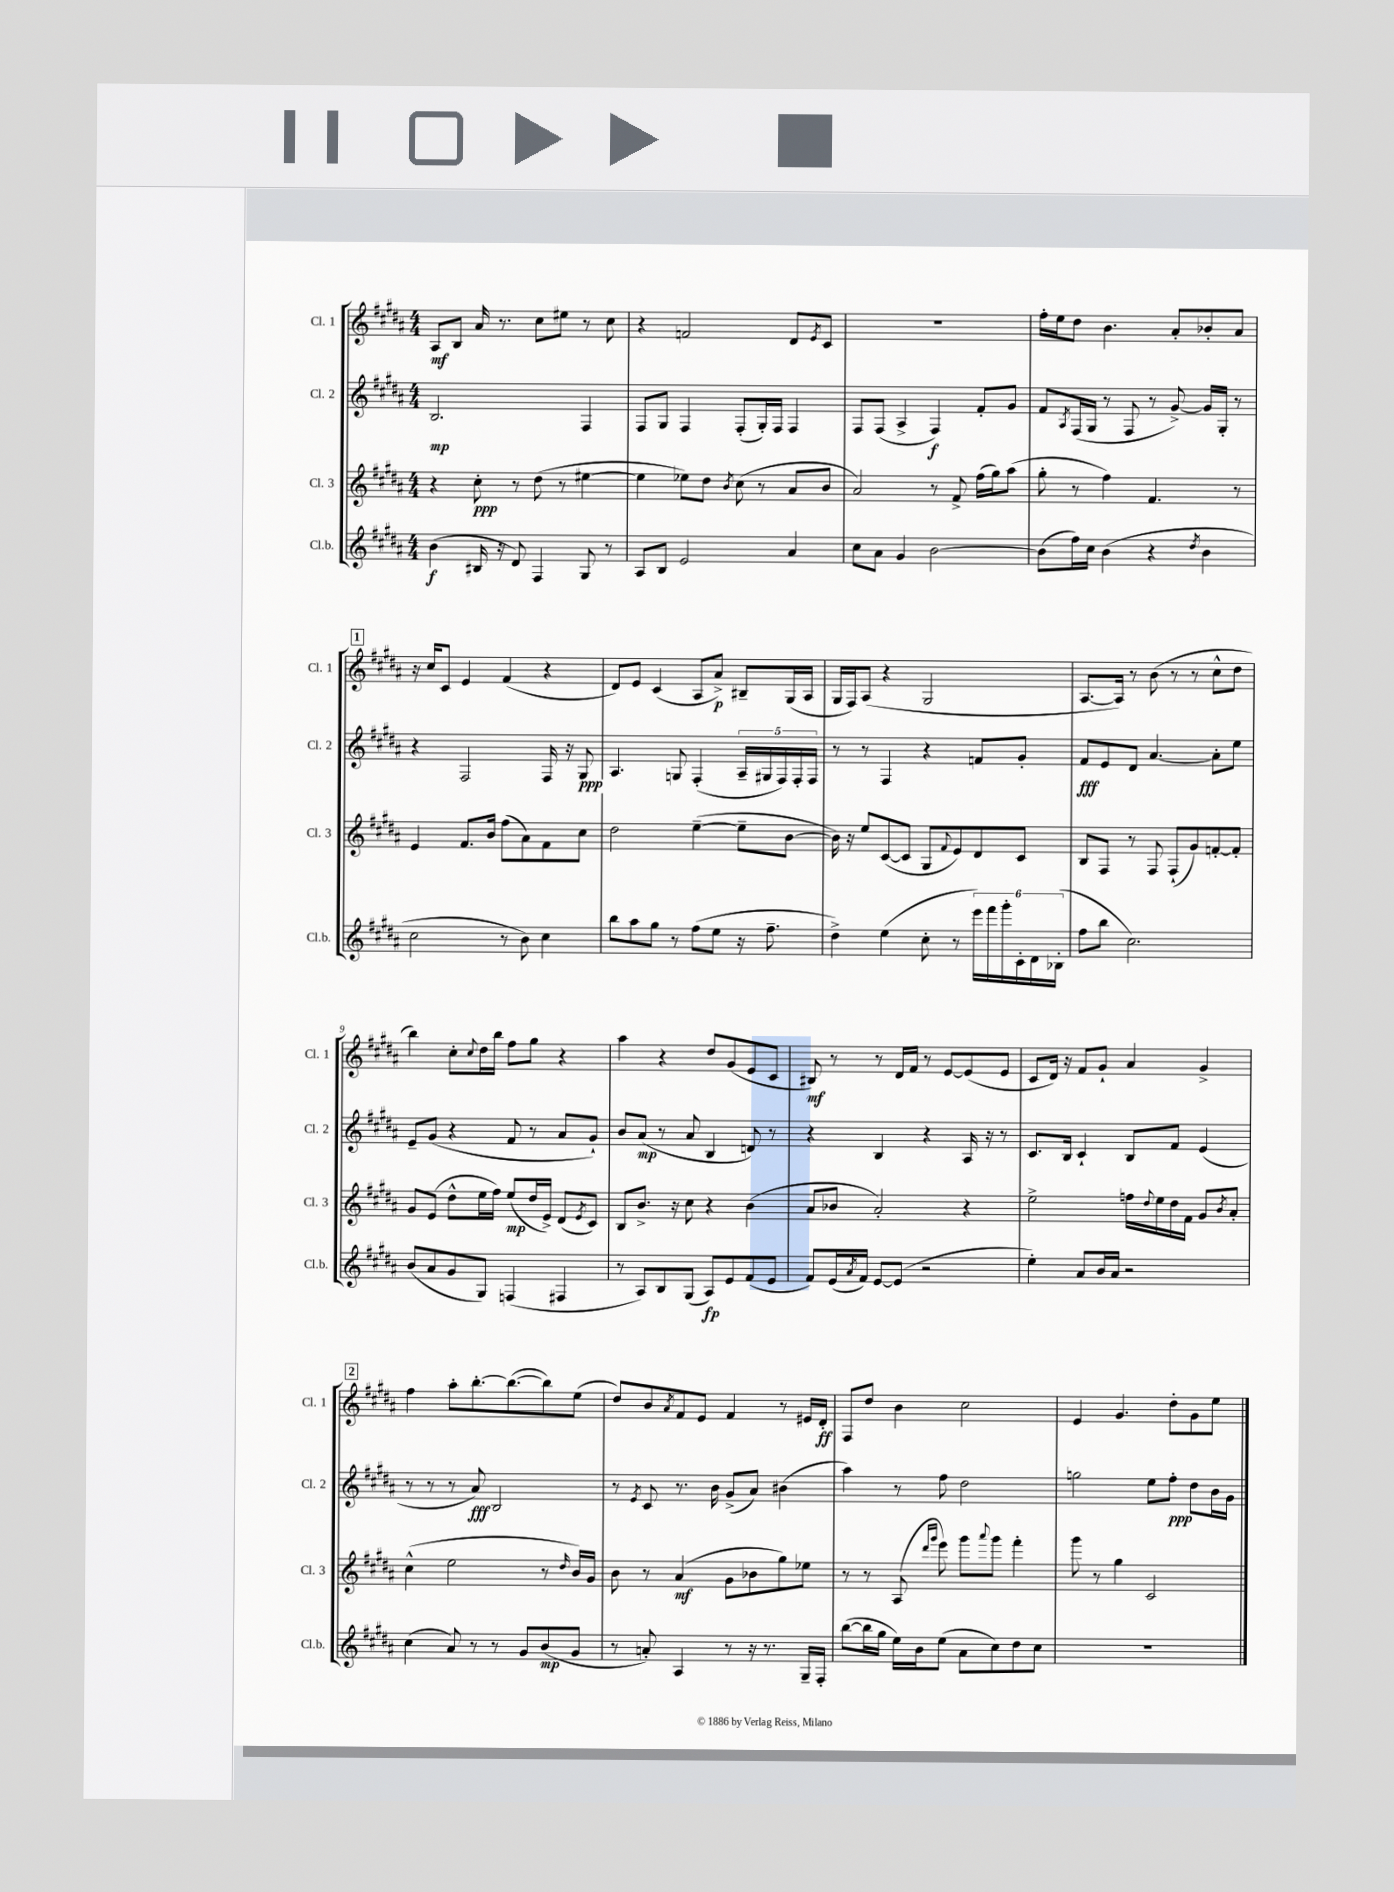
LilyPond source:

<<
\new StaffGroup <<
\new Staff = "s0" \with { instrumentName = "Cl. 1" shortInstrumentName = "Cl. 1" } {
    \clef treble \key b \major \numericTimeSignature \time 4/4
    ais8\mf b8 ais'16 r8. cis''8 eis''8 r8 cis''8 |
    r4 f'2 dis'8 \acciaccatura { e'8 } cis'8 |
    R1 |
    fis''16-. e''16 dis''8 b'4. ais'8-. bes'8-. ais'8 |
    \mark \markup { \box "1" } r16 cis''16 cis'8 e'4 fis'4( r4 |
    dis'8) e'8 cis'4( ais8 ais'8->\p) bis8-- gis16( ais16 |
    gis16 fis16) ais8( r4 gis2 |
    ais8.~ ais16) r8 b'8( r8 r8 cis''8-^ dis''8 |
    b''4) cis''8-. \appoggiatura { cis''8 } dis''16 b''16 fis''8 gis''8 r4 |
    ais''4 r4 dis''8 gis'8( e'8 cis'8 |
    bis8\mf) r8 r8 dis'16 fis'16 r8 e'8~ e'8( e'8 |
    cis'8 dis'16) r16 fis'8 gis'8-! ais'4 gis'4-> |
    \mark \markup { \box "2" } fis''4 ais''8-. b''8.~-. b''8.~( b''8) e''8( |
    dis''8) b'8 \acciaccatura { ais'8 } fis'8 e'8 fis'4 r8 eis'16 dis'16-.\ff |
    fis8 dis''8 b'4 cis''2 |
    e'4 gis'4. dis''8-. gis'8 e''8 \bar "|." |
}
\new Staff = "s1" \with { instrumentName = "Cl. 2" shortInstrumentName = "Cl. 2" } {
    \clef treble \key b \major \numericTimeSignature \time 4/4
    b2.\mp fis4 |
    fis8 gis8 fis4 fis8-.( gis16-.) fis16 fis4 |
    fis8 fis8( ais4-> fis4\f) fis'8-. gis'8 |
    fis'8 \acciaccatura { ais8 } fis16( gis16 r8 fis8 r8 gis'8~->) gis'16 gis16-. r8 |
    \mark \markup { \box "1" } r4 fis2 fis16 r16 gis8\ppp |
    ais4. g8 fis4-.( \tuplet 5/4 { ais16-- gis16 fis16) fis16-. fis16 } |
    r8 r8 fis4 r4 f'8 gis'8-. |
    fis'8\fff e'8 dis'8 ais'4.~ ais'8-. e''8 |
    e'8-- gis'8( r4 fis'8 r8 ais'8 gis'8-!) |
    b'8 ais'8\mp( r8 ais'8 b4 d'8) r8 |
    r4 b4 r4 ais16 r16 r8 |
    cis'8. b16 cis'4-! b8 fis'8 e'4( |
    \mark \markup { \box "2" } r8 r8 r8 ais'8\fff) b2 |
    r8 \acciaccatura { e'8 } cis'8 r8. b'16 gis'8->( ais'8) bis'4( |
    ais''4) r8 fis''8 dis''2 |
    g''2 e''8 fis''8-.\ppp dis''8 b'16 gis'16 \bar "|." |
}
\new Staff = "s2" \with { instrumentName = "Cl. 3" shortInstrumentName = "Cl. 3" } {
    \clef treble \key b \major \numericTimeSignature \time 4/4
    r4 cis''8-.\ppp r8 dis''8( r8 eis''4~ |
    eis''4 ees''8) dis''8 \acciaccatura { b'8 } cis''8( r8 ais'8 b'8 |
    ais'2) r8 fis'8-> fis''16( gis''16) ais''8( |
    gis''8-. r8 fis''4) fis'4. r8 |
    \mark \markup { \box "1" } e'4 fis'8. b'16 fis''8( ais'8) fis'8 cis''8 |
    dis''2 e''4~--( e''8-- b'8~ |
    b'16) r16 e''8 cis'8~( cis'8 gis8 \appoggiatura { fis'8 } e'8) dis'8 cis'8 |
    b8 fis8 r8 fis8 fis8-!( gis'8) f'8~-. f'8-. |
    gis'8 e'8( dis''8-^ e''16 fis''16) e''8\mp( dis''16 e'16->) dis'8( \acciaccatura { e'8 } cis'8) |
    b8 b'8.-> r16 cis''8 r4 b'4( |
    ais'8 bes'8 ais'2-.) r4 |
    e''2-> f''16 \appoggiatura { dis''8 } e''16 dis''16 fis'16 gis'8 \acciaccatura { b'8 } ais'8-. |
    \mark \markup { \box "2" } cis''4-^( e''2 r8 \grace { dis''16 } b'16) gis'16 |
    b'8 r8 ais'4\mf( gis'8 bes'8 gis''8) ees''8 |
    r8 r8 ais8( \grace { dis'''16 gis'''16 } e'''8) gis'''8 \appoggiatura { ais'''8 } gis'''8 fis'''4-. |
    gis'''8 r8 gis''4 cis'2 \bar "|." |
}
\new Staff = "s3" \with { instrumentName = "Cl.b." shortInstrumentName = "Cl.b." } {
    \clef treble \key b \major \numericTimeSignature \time 4/4
    b'4\f( bis16 r16 dis'8) fis4 gis8 r8 |
    ais8 b8 e'2 ais'4 |
    cis''8 ais'8 gis'4 b'2~ |
    b'8( fis''16) cis''16 b'4( r4 \acciaccatura { dis''8 } b'4 |
    \mark \markup { \box "1" } cis''2 r8 b'8) cis''4 |
    b''8 ais''8 gis''8 r8 fis''8( e''8 r16 fis''8.-- |
    dis''4->) e''4( cis''8-. r8 \tuplet 6/4 { e'''16) fis'''16 gis'''16-. cis'16-. dis'16 bes16-.( } |
    fis''8 b''8 cis''2.) |
    b'8( ais'8 gis'8 gis8) f4( fis4 |
    r8 ais8) b8 gis8( ais8\fp) e'8 fis'8( e'8 |
    fis'8) e'16( \acciaccatura { ais'8 } fis'16) e'8~ e'8( r2 |
    e''4-.) ais'8 b'16 ais'16 r2 |
    \mark \markup { \box "2" } cis''4( ais'8) r8 r8 gis'8 b'8\mp( gis'8 |
    r8 a'8-.) ais4 r8 r16 r8. gis16-- fis16-. |
    b''8~( b''16 gis''16 e''16) b'16 e''8( ais'8 cis''8) dis''8 cis''8 |
    R1 \bar "|." |
}
>>
>>
